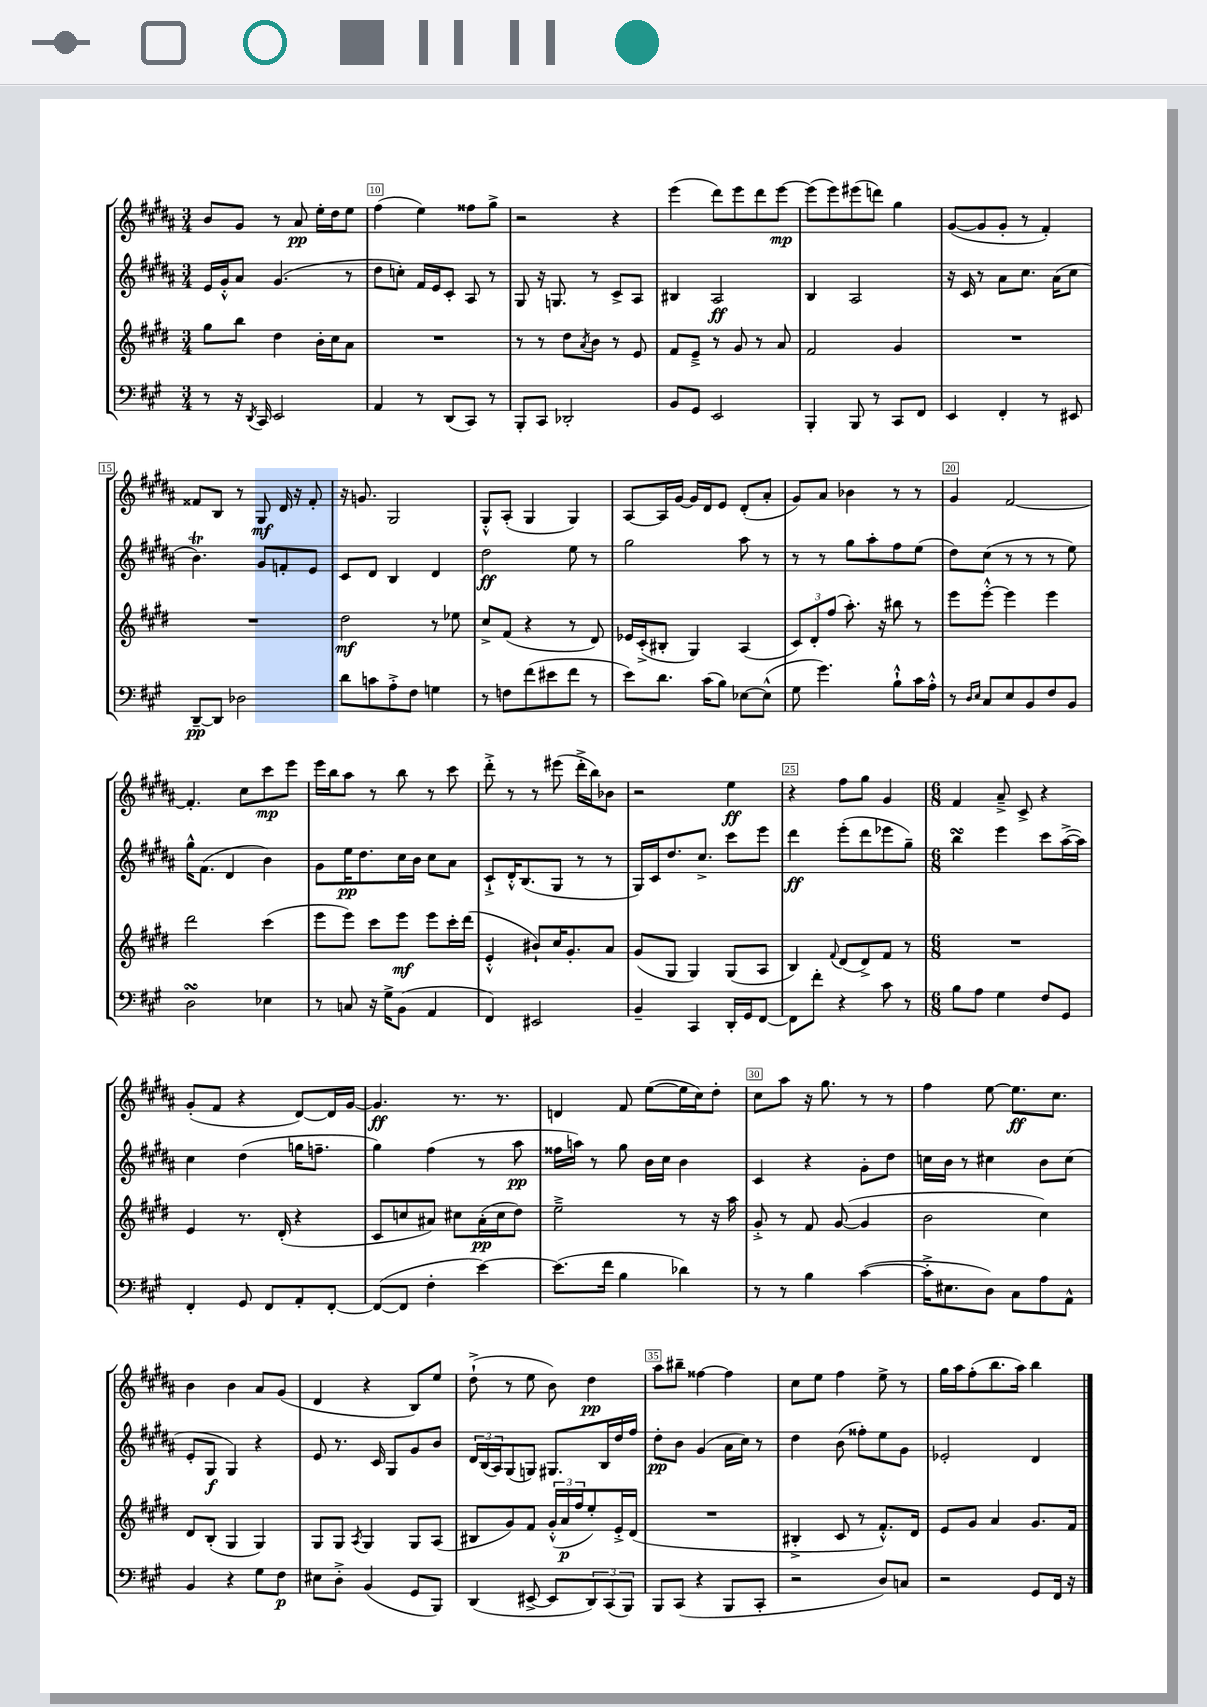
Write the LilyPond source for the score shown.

<<
\new StaffGroup <<
\new Staff = "s0" {
    \clef treble \key b \major \numericTimeSignature \time 3/4
    b'8 gis'8 r8 ais'8\pp e''16-. dis''16 e''8 |
    fis''4( e''4) fisis''8 gis''8-> |
    r2 r4 |
    e'''4( dis'''8) e'''8 dis'''8 e'''8~\mp |
    e'''8( e'''8) eis'''8( d'''8) gis''4 |
    gis'8~( gis'8 gis'8-. r8 fis'4-.) |
    fisis'8 b8 r8 gis8\mf dis'16 r16 fisis'8-. |
    r16 g'8. gis2 |
    gis8-.-^ ais8-.( gis4 gis4) |
    ais8~ ais16 gis'16~ gis'16 dis'16 e'8 dis'8-.( ais'8-. |
    gis'8) ais'8 bes'4 r8 r8 |
    gis'4 fis'2~ |
    fis'4.-. cis''8 cis'''8\mp e'''8 |
    e'''16 b''16 ais''8 r8 b''8 r8 cis'''8 |
    dis'''8-.-> r8 r8 eis'''8( dis'''16-.-> b''16) bes'8 |
    r2 e''4\ff |
    r4 fis''8 gis''8 gis'4 |
    \numericTimeSignature \time 6/8 fis'4 ais'8---> cis'8-> r4 |
    gis'8-.( fis'8 r4 dis'8~) dis'16 gis'16~ |
    gis'4.\ff r8. r8. |
    d'4 fis'8 e''8~( e''16 cis''16) dis''8-. |
    cis''8 ais''8 r16 gis''8. r8 r8 |
    fis''4 e''8~ e''8.\ff cis''8. |
    b'4 b'4 ais'8 gis'8( |
    dis'4 r4 b8) e''8 |
    dis''8-!->( r8 e''8 b'8) dis''4\pp |
    ais''8 bis''8-- fisis''4~ fisis''4 |
    cis''8 e''8 fis''4 e''8-> r8 |
    gis''16 ais''16 fis''8-.( b''8. ais''16) b''4 \bar "|." |
}
\new Staff = "s1" {
    \clef treble \key b \major \numericTimeSignature \time 3/4
    e'16 gis'16-.-^ ais'8 gis'4.( r8 |
    dis''8 c''8-.) fis'16 e'16 cis'8-. ais8 r8 |
    gis8 r16 g8. r8 cis'8-> ais8 |
    bis4 ais2\ff |
    b4 ais2 |
    r16 cis'16 r8 ais'8 cis''8. ais'16( cis''8 |
    b'4.\trill) gis'8 f'8-. e'8 |
    cis'8 dis'8 b4 dis'4 |
    dis''2\ff e''8 r8 |
    gis''2 ais''8 r8 |
    r8 r8 gis''8 ais''8-. fis''8 e''8( |
    dis''8) cis''8( r8 r8 r8 e''8) |
    gis''16-^ fis'8.( dis'4 b'4) |
    gis'8 e''16\pp dis''8. cis''16 b'16 cis''8 ais'8 |
    cis'8-!-> dis'16-.-^ b8.( gis8 r8 r8 |
    gis16) cis'16 dis''8. cis''8.-> cis'''8 e'''8 |
    dis'''4\ff e'''8-.( dis'''8 ees'''8 gis''8--) |
    \numericTimeSignature \time 6/8 b''4\turn e'''4 cis'''8 ais''16~->( ais''16) |
    cis''4 dis''4( g''16 f''8.-- |
    gis''4) fis''4( r8 ais''8\pp |
    fisis''16 a''16) r8 gis''8 b'16 cis''16 b'4 |
    cis'4 r4 gis'8-. dis''8 |
    c''16 b'16 r8 cis''4 b'8 cis''8( |
    e'8-. gis8\f gis4) r4 |
    e'8 r8. cis'16 gis8 gis'8 b'8 |
    \tuplet 3/2 { dis'16 b16( ais16) } gis8( g8) gis8. b16 dis''16 fis''16 |
    dis''8-.\pp b'8 gis'4( ais'16 cis''16) r8 |
    dis''4 b'8( fisis''8-.) e''8 gis'8 |
    ees'2-. dis'4 \bar "|." |
}
\new Staff = "s2" {
    \clef treble \key e \major \numericTimeSignature \time 3/4
    gis''8 b''8 dis''4 b'16-. cis''16 a'8 |
    R2. |
    r8 r8 dis''8 \acciaccatura { a'8 } b'8 r8 e'8 |
    fis'8 e'8---> r8 gis'8 r8 a'8 |
    fis'2 gis'4 |
    R2. |
    R2. |
    dis''2\mf r8 ees''8 |
    cis''8-> fis'8( r4 r8 dis'8) |
    ees'16 cis'16-.->( bis8-. gis4) a4( |
    \tuplet 3/2 { cis'8) dis'8-. fis''8( } a''8.-.) r16 bis''8 r8 |
    e'''8 e'''8~-.-^ e'''4 e'''4 |
    dis'''2 cis'''4( |
    e'''8 e'''8) cis'''8 e'''8\mf e'''8 cis'''16-. dis'''16( |
    e'4-.-^ bis'8-!) cis''16 gis'8.-. a'8 |
    gis'8( gis8 gis4) gis8( a8 |
    b4) \appoggiatura { fis'8 } dis'8( dis'8->) fis'8 r8 |
    \numericTimeSignature \time 6/8 R2. |
    e'4 r8. dis'16-.( r4 |
    cis'8 c''8 ais'8) cis''8 ais'16-.\pp( cis''16 dis''8) |
    e''2---> r8 r16 a''16 |
    gis'8-.-> r8 fis'8 gis'8~( gis'4 |
    b'2 cis''4) |
    dis'8 b8-.( gis4 gis4) |
    gis8 gis8 \acciaccatura { a8 } gis4 gis8 a8( |
    bis8 gis'8) fis'8 \tuplet 3/2 { gis'16-.-^( a'16\p fis''16 } e''8-.) e'16-.-> dis'16( |
    R2. |
    bis4-.-> cis'8 r8 fis'8.-.-^) dis'16 |
    e'8 gis'8 a'4 gis'8. fis'16 \bar "|." |
}
\new Staff = "s3" {
    \clef bass \key a \major \numericTimeSignature \time 3/4
    r8 r16 \acciaccatura { d,8 } cis,16 e,2 |
    a,4 r8 d,8( cis,8) r8 |
    b,,8-. cis,8 des,2-. |
    b,8 gis,8 e,2 |
    b,,4-. b,,8 r8 cis,8 fis,8 |
    e,4 fis,4-. r8 eis,8 |
    d,8~--\pp d,8 des2 |
    d'8 c'8 a8-.-> fis8 g4 |
    r8 f8 fis'8( eis'8 fis'8 r8 |
    e'8) d'8. cis'16( b8) ees8~ ees8-^( |
    gis8 gis'4.) b8-!-^ cis'16 a16-.-^ |
    r8 \grace { d16 e16 } cis8 e8 b,8 fis8 b,8 |
    d2\turn ees4 |
    r8 c8 r16 gis16-> b,8( a,4 |
    fis,4) eis,2 |
    b,4-- cis,4 d,16-. gis,16 fis,8~ |
    fis,8 fis'8-. r4 cis'8 r8 |
    \numericTimeSignature \time 6/8 b8 a8 gis4 fis8 gis,8 |
    fis,4-. gis,8 fis,8 a,8-. fis,8~-. |
    fis,8~( fis,8 fis4-. e'4~) |
    e'8.( fis'16 b4 des'4) |
    r8 r8 b4 cis'4~( |
    cis'16-.-> eis8. d8) cis8 a8 a,8-^ |
    b,4 r4 gis8 fis8\p |
    eis8 d8-.-> b,4( gis,8 b,,8) |
    d,4( eis,8~-> eis,8 \tuplet 3/2 { d,8) cis,8( b,,8) } |
    b,,8 cis,8( r4 b,,8 cis,8-. |
    r2 d8) c8 |
    r2 gis,8 fis,16 r16 \bar "|." |
}
>>
>>
\layout { \context { \Score currentBarNumber = #9 \override BarNumber.break-visibility = ##(#f #t #t) barNumberVisibility = #(every-nth-bar-number-visible 5) \override BarNumber.stencil = #(make-stencil-boxer 0.1 0.3 ly:text-interface::print) } }
